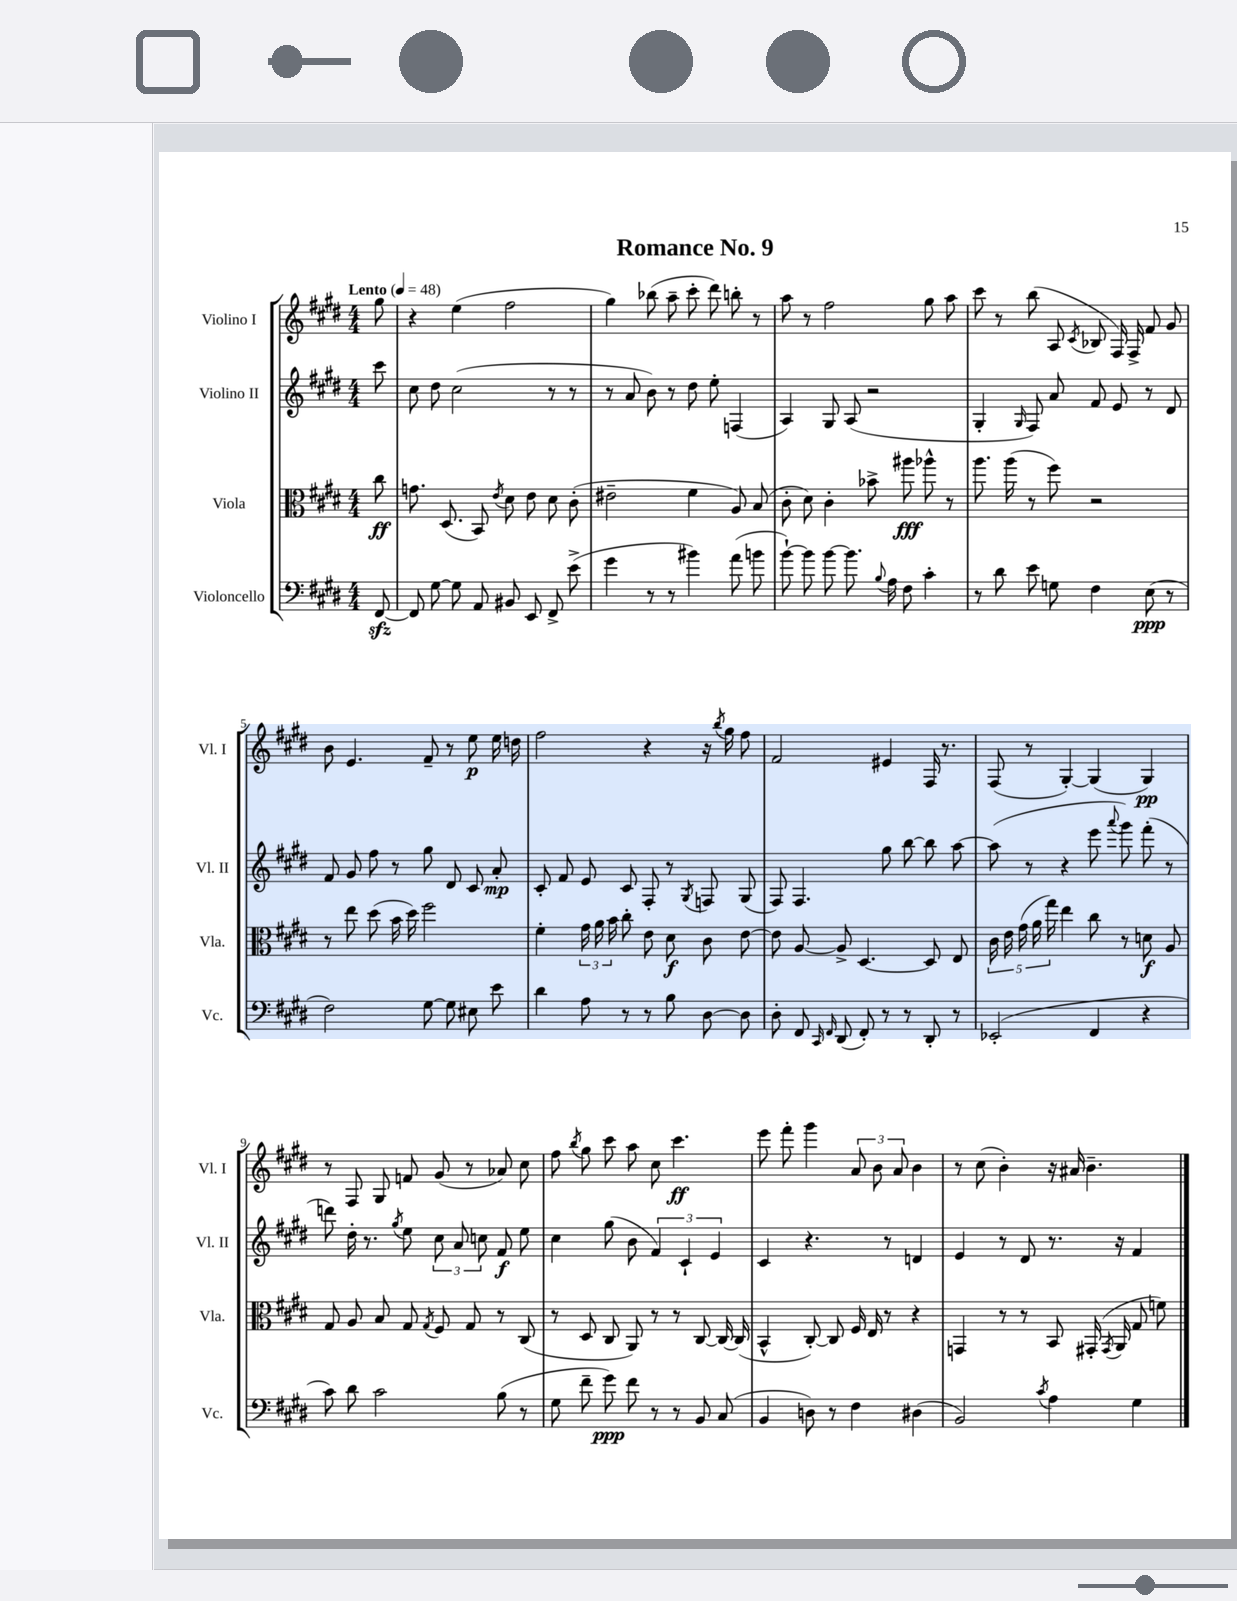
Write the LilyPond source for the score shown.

\header { title = "Romance No. 9" }
<<
\new StaffGroup <<
\new Staff = "s0" \with { instrumentName = "Violino I" shortInstrumentName = "Vl. I" } {
    \clef treble \key e \major \numericTimeSignature \time 4/4 \partial 8 \tempo "Lento" 4 = 48
    \autoBeamOff gis''8 |
    r4 e''4( fis''2 |
    gis''4) bes''8( a''8-- cis'''8-. dis'''8) b''8-. r8 |
    a''8 r8 fis''2 gis''8 a''8 |
    cis'''8 r8 b''8( a8 \acciaccatura { cis'8 } bes8 fis16) fis16-> fis'8 gis'8 |
    b'8 e'4. fis'8-- r8 e''8\p e''16 d''16 |
    fis''2 r4 r16 \acciaccatura { b''8 } gis''16 fis''8 |
    fis'2 eis'4 fis16 r8. |
    fis8( r8 gis4~-.) gis4( gis4\pp) |
    r8 fis8 gis8 f'8 gis'8( r8 aes'8) cis''8 |
    fis''8 \acciaccatura { b''8 } gis''8 cis'''8 a''8 cis''8 cis'''4.\ff |
    e'''8 fis'''8-. gis'''4 \tuplet 3/2 { a'8 b'8 a'8 } b'4 |
    r8 cis''8( b'4-.) r16 ais'16 b'4.-- \bar "|." |
}
\new Staff = "s1" \with { instrumentName = "Violino II" shortInstrumentName = "Vl. II" } {
    \clef treble \key e \major \numericTimeSignature \time 4/4 \partial 8
    \autoBeamOff cis'''8 |
    cis''8 dis''8 cis''2( r8 r8 |
    r8 a'8 b'8) r8 dis''8 e''8-. f4( |
    a4) gis8 a8( r2 |
    gis4-. \grace { gis16 } fis8) a'8 fis'8 e'8 r8 dis'8 |
    fis'8 gis'8 fis''8 r8 gis''8 dis'8 cis'8 a'8-.\mp |
    cis'8-. fis'8 e'8 cis'8 fis8-. r8 \acciaccatura { gis8 } f8 gis8( |
    fis8) fis4. gis''8 b''8~ b''8 a''8~ |
    a''8( r8 r4 e'''8 \appoggiatura { a'''8 } gis'''8) fis'''8-.( r8 |
    d'''8) dis''16-. r8. \acciaccatura { gis''8 } e''8 \tuplet 3/2 { cis''8 a'8 c''8 } fis'8\f e''8 |
    cis''4 gis''8( b'8 \tuplet 3/2 { fis'4) cis'4-! e'4 } |
    cis'4 r4. r8 d'4 |
    e'4 r8 dis'8 r8. r16 fis'4 \bar "|." |
}
\new Staff = "s2" \with { instrumentName = "Viola" shortInstrumentName = "Vla." } {
    \clef alto \key e \major \numericTimeSignature \time 4/4 \partial 8
    \autoBeamOff cis''8\ff |
    g'8. dis8.( b,8) \acciaccatura { e'8 } dis'8 e'8 dis'8 cis'8-.( |
    eis'2-- fis'4 a8) b8( |
    cis'8-. dis'8) cis'4-. bes'8-> ais''8\fff aes''8-^ r8 |
    a''8. a''16( r8 fis''8) r2 |
    r8 e''8 dis''8( b'16 dis''16) fis''2 |
    fis'4-. \tuplet 3/2 { gis'16 a'16 b'16 } cis''8-. e'8 dis'8\f cis'8 e'8~ |
    e'8 a8~ a8-> dis4.~ dis8 e8 |
    \tuplet 5/4 { cis'16 e'16 gis'16( a'16 gis''16) } e''4 cis''8 r8 d'8\f a8 |
    gis8 a8 b8 gis8 \acciaccatura { gis8 } fis8 gis8 r8 cis8( |
    r8 dis8 cis8 a,8) r8 r8 cis8~ cis16~ cis16( |
    b,4-^ cis8~-.) cis8 fis16 e16 r8 r4 |
    g,4 r8 r8 b,8 gis,16-.( \acciaccatura { gis,8 } a,16 gis8 f'8) \bar "|." |
}
\new Staff = "s3" \with { instrumentName = "Violoncello" shortInstrumentName = "Vc." } {
    \clef bass \key e \major \numericTimeSignature \time 4/4 \partial 8
    \autoBeamOff fis,8~\sfz |
    fis,8 gis8~ gis8 a,8 bis,8 e,8 fis,8-> e'8->( |
    gis'4 r8 r8 bis'4) a'8( b'8 |
    b'8~-!) b'8 b'8~ b'8. \appoggiatura { b8 } a16 fis8 cis'4-. |
    r8 dis'8 e'8 g8 fis4 e8\ppp( r8 |
    fis2) gis8~ gis8 eis8 e'8 |
    dis'4 a8 r8 r8 b8 dis8~ dis8 |
    dis8-. fis,8 \grace { cis,16 fis,16 } dis,8( fis,8-.) r8 r8 dis,8-. r8 |
    ees,2-.( fis,4 r4 |
    cis'8) dis'8 cis'2 b8( r8 |
    gis8 fis'8-- gis'8\ppp) fis'8 r8 r8 b,8 cis8( |
    b,4 d8) r8 fis4 dis4( |
    b,2) \acciaccatura { cis'8 } a4 gis4 \bar "|." |
}
>>
>>
